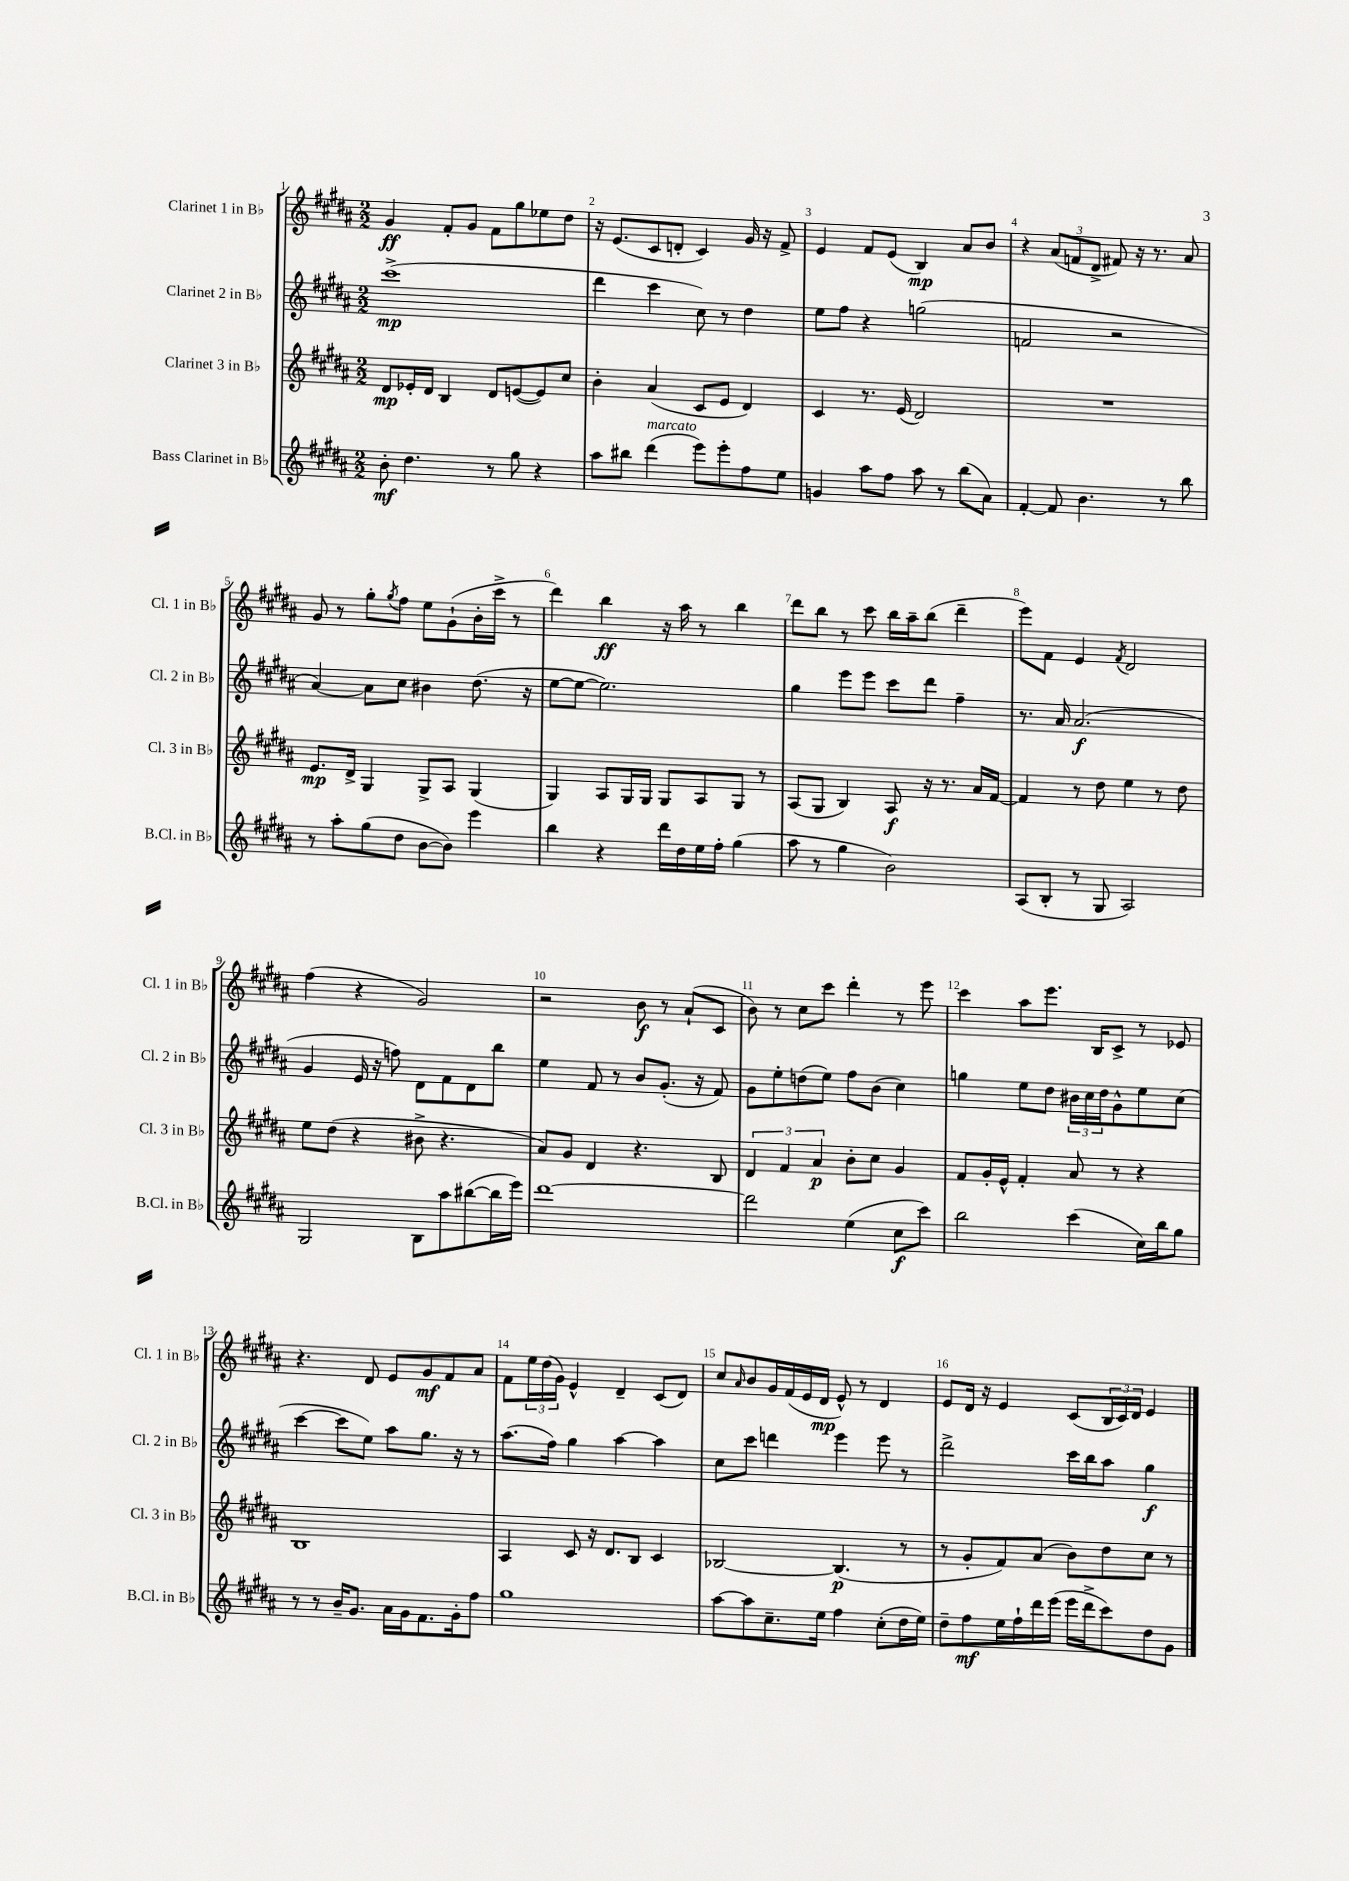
<<
\new StaffGroup <<
\new Staff = "s0" \with { instrumentName = "Clarinet 1 in Bb" shortInstrumentName = "Cl. 1 in Bb" } {
    \clef treble \key b \major \numericTimeSignature \time 2/2
    gis'4\ff fis'8-. gis'8 fis'8 gis''8 ees''8 dis''8 |
    r16 e'8.( cis'8 d'8-. cis'4) gis'16 r16 fis'8-> |
    e'4 fis'8 e'8( b4\mp) ais'8 b'8 |
    r4 \tuplet 3/2 { ais'8( f'8 dis'8-> } fis'8) r16 r8. ais'8 |
    gis'8 r8 gis''8-. \acciaccatura { gis''8 } fis''8 e''8 gis'8-!( b'16-. cis'''16-> r8 |
    dis'''4) b''4\ff r16 ais''16 r8 b''4 |
    dis'''8 b''8 r8 cis'''8 b''16 ais''16-- b''8( dis'''4-- |
    e'''8) fis'8 e'4 \acciaccatura { fis'8 } dis'2 |
    fis''4( r4 gis'2) |
    r2 b'8\f r8 ais'8-!( cis'8 |
    b'8) r8 cis''8 cis'''8 dis'''4-. r8 e'''8 |
    cis'''4 ais''8 e'''8. b16 cis'8-> r8 ees'8 |
    r4. dis'8 e'8 gis'8\mf fis'8 ais'8 |
    fis'8 \tuplet 3/2 { e''16 dis''16( gis'16) } e'4-^ dis'4-- cis'8( dis'8) |
    cis''8 \grace { ais'16 } b'8 gis'16 fis'16( e'16 dis'16\mp e'8-^) r8 dis'4 |
    e'8 dis'16 r16 e'4 cis'8( \tuplet 3/2 { b16 cis'16) dis'16 } e'4 \bar "|." |
}
\new Staff = "s1" \with { instrumentName = "Clarinet 2 in Bb" shortInstrumentName = "Cl. 2 in Bb" } {
    \clef treble \key b \major \numericTimeSignature \time 2/2
    cis'''1->\mp( |
    dis'''4 cis'''4 cis''8) r8 dis''4 |
    e''8 fis''8 r4 g''2( |
    f'2 r2 |
    ais'4~) ais'8 cis''8 bis'4 dis''8.( r16 |
    e''8~ e''8~ e''2.) |
    gis''4 e'''8 e'''8 cis'''8 dis'''8 fis''4-- |
    r8. ais'16 ais'2.\f( |
    gis'4 e'16 r16 f''8) dis'8 fis'8 dis'8 b''8 |
    e''4 fis'8 r8 b'8 gis'8.-.( r16 fis'8) |
    gis'8 e''8-. d''8( e''8) fis''8 b'8( cis''4) |
    g''4 e''8 dis''8 \tuplet 3/2 { bis'16 cis''16 dis''16 } gis'8-^ e''8 cis''8( |
    cis'''4~ cis'''8 e''8) ais''8 gis''8. r16 r8 |
    ais''8.( fis''16) gis''4 ais''4~ ais''4 |
    cis''8 cis'''8 d'''4 e'''4 e'''8 r8 |
    dis'''2-> cis'''16 b''16 ais''8 gis''4\f \bar "|." |
}
\new Staff = "s2" \with { instrumentName = "Clarinet 3 in Bb" shortInstrumentName = "Cl. 3 in Bb" } {
    \clef treble \key b \major \numericTimeSignature \time 2/2
    dis'8\mp ees'16-. dis'16 b4 dis'8 e'8~( e'8) cis''8 |
    b'4-. ais'4( cis'8 e'8 dis'4) |
    cis'4 r8. e'16( dis'2) |
    R1 |
    e'8.\mp dis'16-> gis4 gis8-> ais8 gis4( |
    gis4) ais8 gis16 gis16 gis8 ais8 gis8 r8 |
    ais8( gis8 b4) ais8\f r16 r8. ais'16 fis'16~ |
    fis'4 r8 dis''8 e''4 r8 dis''8 |
    e''8 dis''8( r4 bis'8-> r4. |
    ais'8) gis'8 dis'4 r4. b8 |
    \tuplet 3/2 { dis'4 fis'4 ais'4\p } b'8-. cis''8 gis'4 |
    fis'8 gis'16-. e'16-^ fis'4-. ais'8 r8 r4 |
    b1 |
    ais4 cis'8 r16 dis'8. b8 cis'4 |
    bes2~ bes4.\p( r8 |
    r8 gis'8-. fis'8) ais'8( b'8) dis''8 cis''8 r8 \bar "|." |
}
\new Staff = "s3" \with { instrumentName = "Bass Clarinet in Bb" shortInstrumentName = "B.Cl. in Bb" } {
    \clef treble \key b \major \numericTimeSignature \time 2/2
    b'8-.\mf dis''4. r8 gis''8 r4 |
    ais''8 bis''8 dis'''4^\markup { \italic "marcato" }( e'''8) e'''8-. fis''8 e''8 |
    g'4 ais''8 fis''8 ais''8 r8 b''8( ais'8) |
    fis'4~-. fis'8 b'4. r8 b''8 |
    r8 ais''8-. gis''8( dis''8 b'8~ b'8) e'''4 |
    b''4 r4 dis'''16 dis''16 e''16 fis''16-. gis''4( |
    ais''8 r8 gis''4 b'2) |
    ais8( b8-. r8 gis8 ais2) |
    gis2 b8 ais''8 bis''8~( bis''16 e'''16) |
    dis'''1~ |
    dis'''2 e''4( cis''8\f cis'''8) |
    b''2 cis'''4( cis''16) b''16 gis''8 |
    r8 r8 b'16-- gis'8. ais'16 gis'16 fis'8. gis'16-. fis''8 |
    gis''1 |
    ais''8~ ais''8 cis''8.-- e''16 fis''4 cis''8-.( dis''16 e''16) |
    dis''8-- fis''8\mf e''16 fis''16-! dis'''16 e'''16( e'''16 dis'''16-> cis'''8) dis''8 gis'8 \bar "|." |
}
>>
>>
\layout { \context { \Score \override BarNumber.break-visibility = ##(#f #t #t) barNumberVisibility = #all-bar-numbers-visible } }
